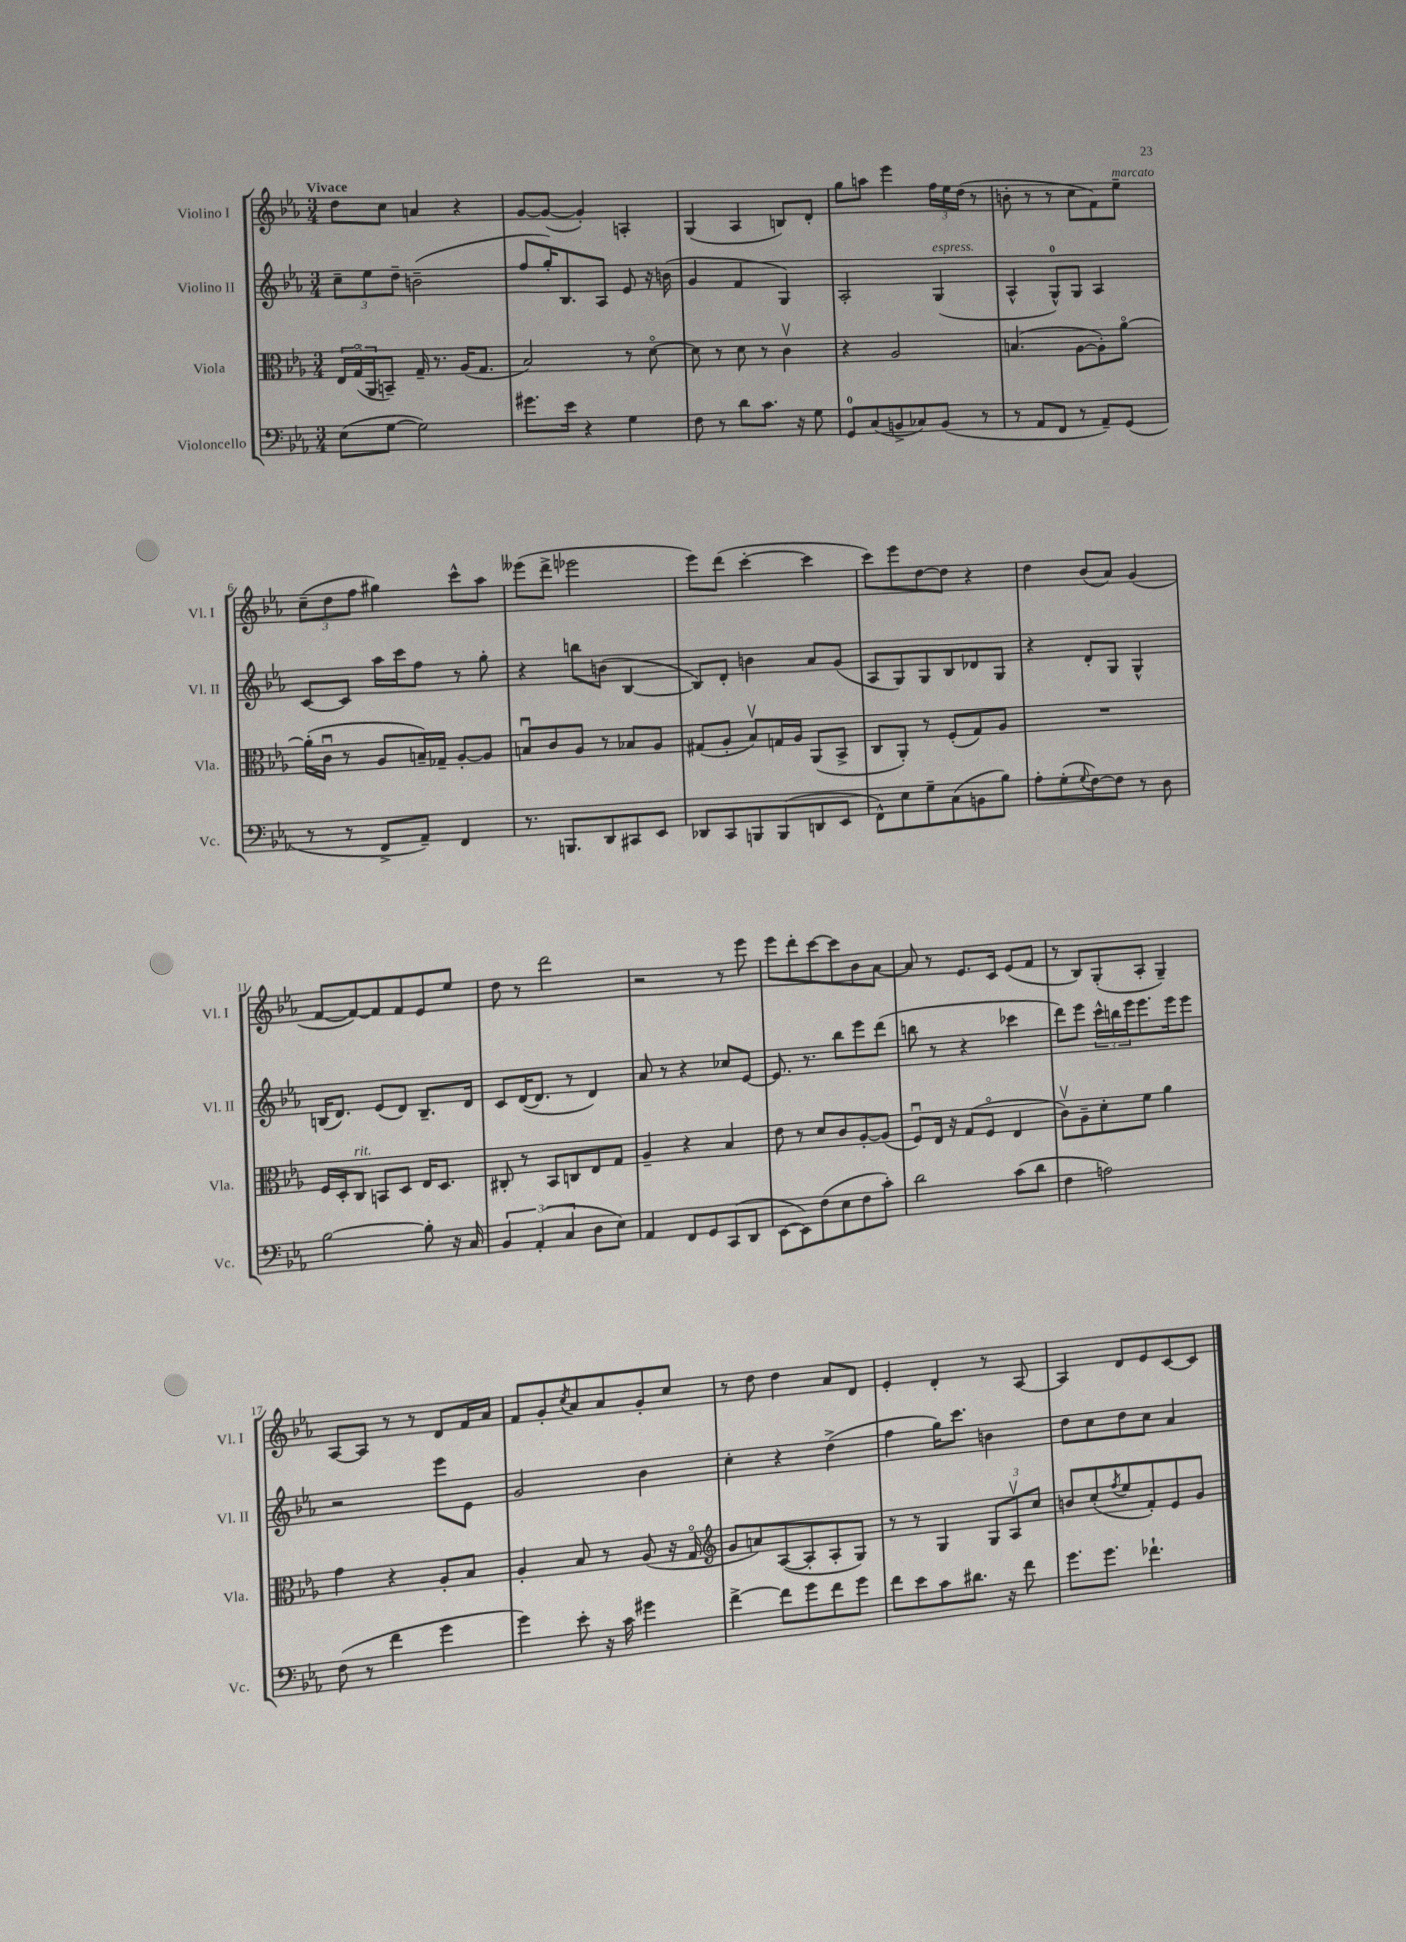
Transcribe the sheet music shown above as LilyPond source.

<<
\new StaffGroup <<
\new Staff = "s0" \with { instrumentName = "Violino I" shortInstrumentName = "Vl. I" } {
    \clef treble \key ees \major \numericTimeSignature \time 3/4 \tempo "Vivace"
    d''8 c''8 a'4 r4 |
    g'8~ g'8~( g'4-.) a4-. |
    g4( aes4 b8) d'8-. |
    g''8 a''8 ees'''4 \tuplet 3/2 { f''16 ees''16 d''16( } r8 |
    b'8-. r8 r8 c''8 f'8) ees''8--^\markup { \italic "marcato" } |
    \tuplet 3/2 { c''8--( d''8 f''8 } gis''4) c'''8-^ aes''8 |
    eeses'''8( d'''8-> ees'''2 |
    ees'''8) d'''8( c'''4~-. c'''4 |
    c'''8) ees'''8 d''8~ d''8 r4 |
    d''4 bes'8( aes'8) g'4( |
    f'8~ f'8~) f'8 f'8 ees'8 ees''8 |
    d''8 r8 d'''2 |
    r2 r8 ees'''8 |
    ees'''8 d'''8-. c'''8~ c'''8 bes'8 aes'8~ |
    aes'8 r8 ees'8. c'16 ees'8( f'8 |
    r8 bes8) g8-.( aes8-. g4--) |
    aes8~ aes8 r8 r8 d'8 f'16 aes'16 |
    f'8 g'8-. \acciaccatura { c''8 } aes'8 aes'8 g'8-. c''8 |
    r8 d''8 d''4 aes'8 d'8 |
    ees'4-. d'4-. r8 aes8~ |
    aes4 d'8 ees'8 c'8~ c'8 \bar "|." |
}
\new Staff = "s1" \with { instrumentName = "Violino II" shortInstrumentName = "Vl. II" } {
    \clef treble \key ees \major \numericTimeSignature \time 3/4
    \tuplet 3/2 { c''8-- ees''8 d''8-- } b'2--( |
    f''8 g''16-.) bes8. aes8 ees'8 r16 b'16( |
    g'4 f'4 g4) |
    aes2-. g4^\markup { \italic "espress." }( |
    aes4-^ g8-0-^) g8 aes4 |
    c'8~ c'8 aes''16 c'''16 f''8 r8 g''8-. |
    r4 b''8 b'8( bes4~ |
    bes8) d'8-. b'4 aes'8 g'8( |
    aes8 g8) g8 bes8 des'8 g8 |
    r4 d'8-. g8 g4-^ |
    b16( d'8.) ees'8( d'8) b8.-- d'16 |
    c'8 d'16~( d'8. r8 d'4) |
    aes'8 r8 r4 ces''8 ees'8~ |
    ees'8. r8. bes''8 ees'''8 d'''8( |
    b''8 r8 r4 ces'''4 |
    d'''8) ees'''8 \tuplet 3/2 { c'''16-^ b''16 ees'''16 } ees'''8. ees'''16 ees'''8 |
    r2 ees'''8 ees'8 |
    g'2 bes'4 |
    c''4-. r4 d''4->( |
    f''4 g''16) c'''8. b'4 |
    d''8 c''8 d''8 c''8 aes'4 \bar "|." |
}
\new Staff = "s2" \with { instrumentName = "Viola" shortInstrumentName = "Vla." } {
    \clef alto \key ees \major \numericTimeSignature \time 3/4
    \tuplet 3/2 { ees16 g16\flageolet( aes,16 } b,8--) g16-- r8. aes16( g8. |
    bes2) r8 d'8~\flageolet |
    d'8 r8 d'8 r8 c'4\upbow |
    r4 aes2 |
    b4.( aes8~ aes8-.) aes'8~\flageolet |
    aes'16-.( c'16\downbow r8 aes8 b16--) ges16-- aes8~-. aes8 |
    b8\downbow c'8 aes8 r8 bes8 aes8 |
    gis8( aes8-. bes8\upbow) g16 aes16 aes,8( bes,8-> |
    c8 aes,8-.) r8 f8-.( g8) aes8 |
    R2. |
    f16 d16-. c8^\markup { \italic "rit." } b,8 d8 ees16 d8. |
    cis8-. r8 bes,8 c8 ees8 g8 |
    aes4-- r4 bes4 |
    ees'8 r8 d'8 c'8 aes8~-. aes8( |
    f8\downbow) ees16 r16 g8( f8\flageolet ees4 |
    c'8\upbow) aes8-- d'8-. f'8 aes'4 |
    g'4 r4 aes8-. bes8 |
    aes4-. bes8 r8 aes8( r16 g16\flageolet |
    \clef treble g'8 a'8) aes8~( aes8-. aes8-. g8) |
    r8 r8 g4 \tuplet 3/2 { g8 aes8\upbow c''8 } |
    b'8 c''8-.( \acciaccatura { f''8 } ees''8 f'8-.) ees'8 g'8 \bar "|." |
}
\new Staff = "s3" \with { instrumentName = "Violoncello" shortInstrumentName = "Vc." } {
    \clef bass \key ees \major \numericTimeSignature \time 3/4
    ees8( g8~ g2) |
    gis'8. ees'16 r4 g4 |
    f8 r8 d'8 c'8. r16 g8 |
    g,8-0 c8( b,8-> ces8) b,8( r8 |
    r8 aes,8 f,8 r8 aes,8--) g,8( |
    r8 r8 f,8-> aes,8--) f,4 |
    r8. b,,8. d,8 cis,8 ees,8 |
    des,8 c,8 b,,8 b,,8( d,8 ees,8 |
    f,8-^) ees8 g8-- c8( b,8 bes8) |
    aes8-. g8-.( \appoggiatura { g8 } f8~) f8 r8 d8 |
    bes2~ bes8-. r16 c16 |
    \tuplet 3/2 { bes,4 aes,4-.( c4 } d8 ees8) |
    aes,4 f,8 g,8 c,8( d,8 |
    ees,8~ ees,8) f8( ees8 f8 c'8-.) |
    d'2 c'8( d'8 |
    f4 a2) |
    f8( r8 f'4 g'4 |
    g'4) ees'8-. r16 c'16 gis'4 |
    f'4~-> f'8 g'8 f'8 g'8 |
    f'8 ees'8 c'8 dis'8. r16 f'8 |
    g'8. g'8. fes'4.-! \bar "|." |
}
>>
>>
